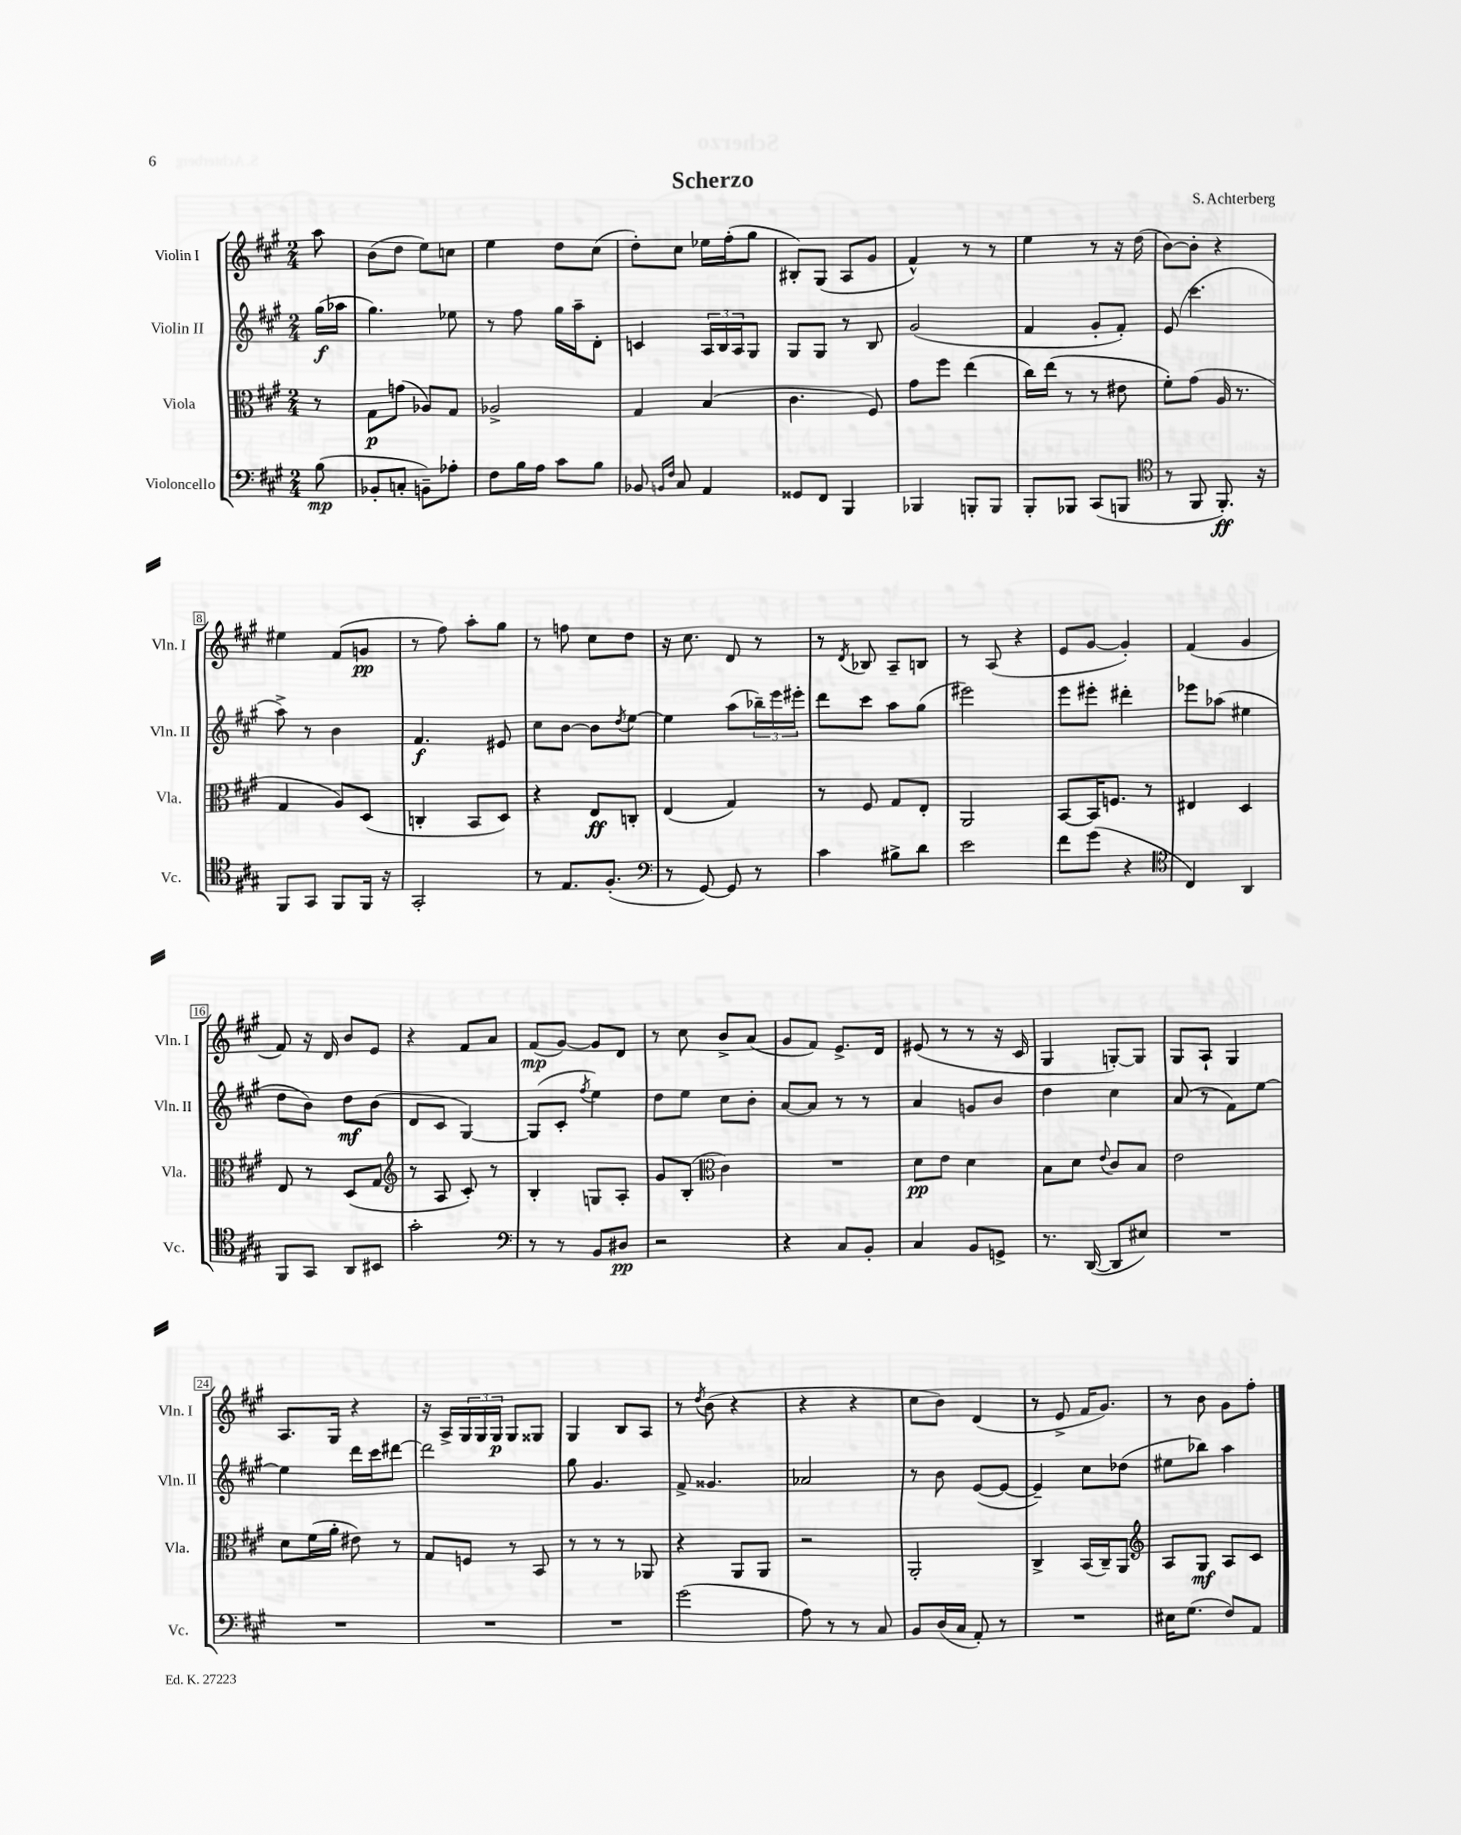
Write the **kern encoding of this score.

**kern	**dynam	**kern	**dynam	**kern	**dynam	**kern	**dynam
*part4	*part4	*part3	*part3	*part2	*part2	*part1	*part1
*staff4	*staff4	*staff3	*staff3	*staff2	*staff2	*staff1	*staff1
*I"Violoncello	*	*I"Viola	*	*I"Violin II	*	*I"Violin I	*
*I'Vc.	*	*I'Vla.	*	*I'Vln. II	*	*I'Vln. I	*
*clefF4	*	*clefC3	*	*clefG2	*	*clefG2	*
*k[f#c#g#]	*	*k[f#c#g#]	*	*k[f#c#g#]	*	*k[f#c#g#]	*
*M2/4	*	*M2/4	*	*M2/4	*	*M2/4	*
=	=	=	=	=	=	=	=
(8B\	mp	8r	.	(16gg#\LL	f	8aa\	.
.	.	.	.	16aa-X\JJ	.	.	.
=1	=1	=1	=1	=1	=1	=1	=1
8BB-X'/L	.	8G#\L	p	4.gg#\)	.	(8b\L	.
8Cn'/J	.	(8gn\J	.	.	.	8dd\J	.
8BBn~\L)	.	8A-X/L)	.	.	.	8ee\L)	.
8A-X'\J	.	8G#/J	.	8ee-X\	.	8ccn\J	.
=2	=2	=2	=2	=2	=2	=2	=2
8F#\L	.	2A-X^/	.	8r	.	4ee\	.
16B\L	.	.	.	8ff#\	.	.	.
16A\JJ	.	.	.	.	.	.	.
8c#\L	.	.	.	16gg#\LL	.	8dd\L	.
.	.	.	.	16aa~\J	.	.	.
8B\J	.	.	.	8d'\J	.	(8cc#\J	.
=3	=3	=3	=3	=3	=3	=3	=3
8BB-X/	.	4G#/	.	4cn/	.	8dd'\L)	.
16qqBBn/LL	.	.	.	.	.	.	.
16qqF#/JJ	.	.	.	.	.	.	.
8C#/	.	.	.	.	.	8cc#\J	.
4AA/	.	(4B/	.	24A/LL	.	16ee-X\LL	.
.	.	.	.	24B/	.	.	.
.	.	.	.	.	.	(16ff#'\J	.
.	.	.	.	24A/J	.	.	.
.	.	.	.	8G#/J	.	8gg#\J	.
=4	=4	=4	=4	=4	=4	=4	=4
8GG##X/L	.	4.c#\	.	8G#/L	.	8B#X'/L)	.
8FF#/J	.	.	.	8G#/J	.	(8G#/J	.
4BBB/	.	.	.	8r	.	8A/L	.
.	.	8F#/)	.	8B/	.	8g#/J	.
=5	=5	=5	=5	=5	=5	=5	=5
4BBB-X/	.	8g#\L	.	(2g#/	.	4f#^^/)	.
.	.	8ff#\J	.	.	.	.	.
8BBBn'/L	.	(4ee\	.	.	.	8r	.
8BBB/J	.	.	.	.	.	8r	.
=6	=6	=6	=6	=6	=6	=6	=6
8BBB'/L	.	16cc#\LL)	.	4f#/	.	4ee\	.
.	.	(16ee\JJ	.	.	.	.	.
8BBB-X/J	.	8r	.	.	.	.	.
(8CC#/L	.	8r	.	8g#'/L	.	8r	.
8BBBn/J	.	8e#X\	.	8f#'/J)	.	16r	.
.	.	.	.	.	.	(16dd\	.
=7	=7	=7	=7	=7	=7	=7	=7
*clefC4	*	*	*	*	*	*	*
8r	.	8f#'\L)	.	(8e/	.	[8b\L)	.
8FF#/	.	(8g#\J	.	4.ccc#\	.	8b'\J]	.
8.FF#'/)	ff	16A/	.	.	.	4r	.
.	.	8.r	.	.	.	.	.
16r	.	.	.	.	.	.	.
!!LO:LB:g=z
=8	=8	=8	=8	=8	=8	=8	=8
8FF#/L	.	4G#/	.	8aa^\)	.	4ee#X\	.
8GG#/J	.	.	.	8r	.	.	.
8FF#/L	.	8A/L)	.	4b\	.	(8f#/L	.
16FF#/Jk	.	(8D/J	.	.	.	8gn/J	pp
16r	.	.	.	.	.	.	.
=9	=9	=9	=9	=9	=9	=9	=9
2GG#'/	.	4Cn'/	.	4.f#/	f	8r	.
.	.	.	.	.	.	8ff#\)	.
.	.	8BB/L	.	.	.	8aa'\L	.
.	.	8D/J)	.	8e#X/	.	8gg#\J	.
=10	=10	=10	=10	=10	=10	=10	=10
8r	.	4r	.	8cc#\L	.	8r	.
8.E/L	.	.	.	[8b\J	.	8ffn\	.
.	.	8E/L	ff	8b\L]	.	8cc#\L	.
(8.F#'/J	.	.	.	.	.	.	.
.	.	.	.	8qdd/	.	.	.
.	.	8Cn'/J	.	[8ee\J	.	8dd\J	.
=11	=11	=11	=11	=11	=11	=11	=11
*clefF4	*	*	*	*	*	*	*
8r	.	(4E/	.	4ee\]	.	16r	.
.	.	.	.	.	.	8.cc#\	.
[8GG#/)	.	.	.	.	.	.	.
8GG#/]	.	4G#/)	.	(8aa\L	.	8d/	.
8r	.	.	.	24bb-X~\L)	.	8r	.
.	.	.	.	24eee\	.	.	.
.	.	.	.	24eee#X'\JJ	.	.	.
=12	=12	=12	=12	=12	=12	=12	=12
4c#\	.	8r	.	8ddd\L	.	8r	.
.	.	.	.	.	.	8qd/	.
.	.	8F#/	.	8ccc#\J	.	8B-X/	.
8B#X^\L	.	8G#/L	.	8aa\L	.	8A~/L	.
8d\J	.	8E'/J	.	(8gg#\J	.	8Bn/J	.
=13	=13	=13	=13	=13	=13	=13	=13
2e\	.	2AA/	.	2eee#X\)	.	8r	.
.	.	.	.	.	.	(8A/	.
.	.	.	.	.	.	4r	.
=14	=14	=14	=14	=14	=14	=14	=14
8f#\L	.	[8BB/L	.	8eee\L	.	8e/L	.
(8g#\J	.	16BB/K]	.	8eee#X'\J	.	[8g#/J	.
.	.	8.Fn/J	.	.	.	.	.
4r	.	.	.	4ddd#X'\	.	4g#'/])	.
.	.	8r	.	.	.	.	.
=15	=15	=15	=15	=15	=15	=15	=15
*clefC4	*	*	*	*	*	*	*
4C#/)	.	4E#X/	.	8eee-X\L	.	(4f#/	.
.	.	.	.	(8aa-X\J	.	.	.
4AA/	.	4D/	.	4ee#X\	.	4g#/	.
!!LO:LB:g=z
=16	=16	=16	=16	=16	=16	=16	=16
8FF#/L	.	8E/	.	8dd\L	.	8f#/)	.
8GG#/J	.	8r	.	8b\J)	.	16r	.
.	.	.	.	.	.	16d/	.
8AA/L	.	(8D/L	.	8dd\L	mf	8b/L	.
8BB#X/J	.	8G#/J	.	(8b\J	.	8e/J	.
=17	=17	=17	=17	=17	=17	=17	=17
*	*	*clefG2	*	*	*	*	*
2g#'\	.	8r	.	8d/L	.	4r	.
.	.	8A/	.	8c#/J	.	.	.
.	.	8c#'/)	.	[4G#/)	.	8f#/L	.
.	.	8r	.	.	.	8a/J	.
=18	=18	=18	=18	=18	=18	=18	=18
*clefF4	*	*	*	*	*	*	*
8r	.	4B'/	.	(8G#/L]	.	(8f#/L	mp
8r	.	.	.	8c#'/J	.	[8g#/J)	.
.	.	.	.	8qff#/	.	.	.
8BB/L	.	8Gn/L	.	4ee\)	.	8g#/L]	.
8D#X/J	pp	8A'/J	.	.	.	8d/J	.
=19	=19	=19	=19	=19	=19	=19	=19
2r	.	8g#/L	.	8dd\L	.	8r	.
.	.	(8B'/J	.	8ee\J	.	8cc#\	.
*	*	*clefC3	*	*	*	*	*
.	.	4c#\)	.	8cc#\L	.	8b^/L	.
.	.	.	.	8b'\J	.	(8a/J	.
=20	=20	=20	=20	=20	=20	=20	=20
4r	.	2r	.	[8a/L	.	8g#/L	.
.	.	.	.	8a/J]	.	8f#/J)	.
8C#/L	.	.	.	8r	.	8.e^/L	.
8BB'/J	.	.	.	8r	.	.	.
.	.	.	.	.	.	16d/Jk	.
=21	=21	=21	=21	=21	=21	=21	=21
4C#/	.	8d\L	pp	4a/	.	(8e#X/	.
.	.	8e\J	.	.	.	8r	.
8BB/L	.	4d\	.	8gn/L	.	8r	.
8GGn^/J	.	.	.	8b/J	.	16r	.
.	.	.	.	.	.	16c#/	.
=22	=22	=22	=22	=22	=22	=22	=22
8.r	.	8B\L	.	4dd\	.	4G#/	.
.	.	8d\J	.	.	.	.	.
([16DD/	.	.	.	.	.	.	.
.	.	8qqe/	.	.	.	.	.
8DD/L]	.	8c#/L	.	4cc#\	.	[8Gn'/L)	.
8E#X/J)	.	8B/J	.	.	.	8G/J]	.
=23	=23	=23	=23	=23	=23	=23	=23
2r	.	2e\	.	(8a/	.	8G#/L	.
.	.	.	.	8r	.	8A`/J	.
.	.	.	.	8f#\L)	.	4G#/	.
.	.	.	.	[8ee\J	.	.	.
!!LO:LB:g=z
=24	=24	=24	=24	=24	=24	=24	=24
2r	.	8d\L	.	4ee\]	.	8.A/L	.
.	.	(16f#\L	.	.	.	.	.
.	.	16a'\JJ	.	.	.	16G#/Jk	.
.	.	8e#X\)	.	16ddd\LL	.	4r	.
.	.	.	.	16ccc#\J	.	.	.
.	.	8r	.	[8ddd#X\J	.	.	.
=25	=25	=25	=25	=25	=25	=25	=25
2r	.	8G#/L	.	2ddd#\]	.	16r	.
.	.	.	.	.	.	16A^/LL	.
.	.	8Fn/J	.	.	.	24G#/	.
.	.	.	.	.	.	24G#/	.
.	.	.	.	.	.	24G#/JJ	p
.	.	8r	.	.	.	8G#/L	.
.	.	8BB/	.	.	.	8G##X/J	.
=26	=26	=26	=26	=26	=26	=26	=26
2r	.	8r	.	8gg#\	.	4G#/	.
.	.	8r	.	4.g#/	.	.	.
.	.	8r	.	.	.	8B/L	.
.	.	8AA-X/	.	.	.	8A/J	.
=27	=27	=27	=27	=27	=27	=27	=27
(2g#\	.	4r	.	8f#^/	.	8r	.
.	.	.	.	.	.	8qdd/	.
.	.	.	.	4.g##X/	.	(8b\	.
.	.	8AA/L	.	.	.	4r	.
.	.	8AA/J	.	.	.	.	.
=28	=28	=28	=28	=28	=28	=28	=28
8A\)	.	2r	.	2a-X/	.	4r	.
8r	.	.	.	.	.	.	.
8r	.	.	.	.	.	4r	.
8C#/	.	.	.	.	.	.	.
=29	=29	=29	=29	=29	=29	=29	=29
8BB/L	.	2AA'/	.	8r	.	8cc#\L	.
(16D/L	.	.	.	8b\	.	8b\J)	.
16C#/JJ	.	.	.	.	.	.	.
8AA'/)	.	.	.	([8e/L	.	(4d/	.
8r	.	.	.	8e/J_	.	.	.
=30	=30	=30	=30	=30	=30	=30	=30
2r	.	4C#^/	.	4e~/])	.	8r	.
.	.	.	.	.	.	8e^/	.
.	.	(16BB/LL	.	8cc#\L	.	16f#/KL	.
.	.	16C#~/J)	.	.	.	8.g#/J)	.
.	.	8AA/J	.	(8dd-X\J	.	.	.
=31	=31	=31	=31	=31	=31	=31	=31
*	*	*clefG2	*	*	*	*	*
16E#X\KL	.	8A/L	.	8ee#X\L	.	8r	.
(8.G#\J	.	.	.	.	.	.	.
.	.	8G#/J	mf	8bb-X\J)	.	8b\	.
8F#/L)	.	8A/L	.	4aa\	.	8g#\L	.
8AA/J	.	8c#/J	.	.	.	8ff#'\J	.
==	==	==	==	==	==	==	==
*-	*-	*-	*-	*-	*-	*-	*-
